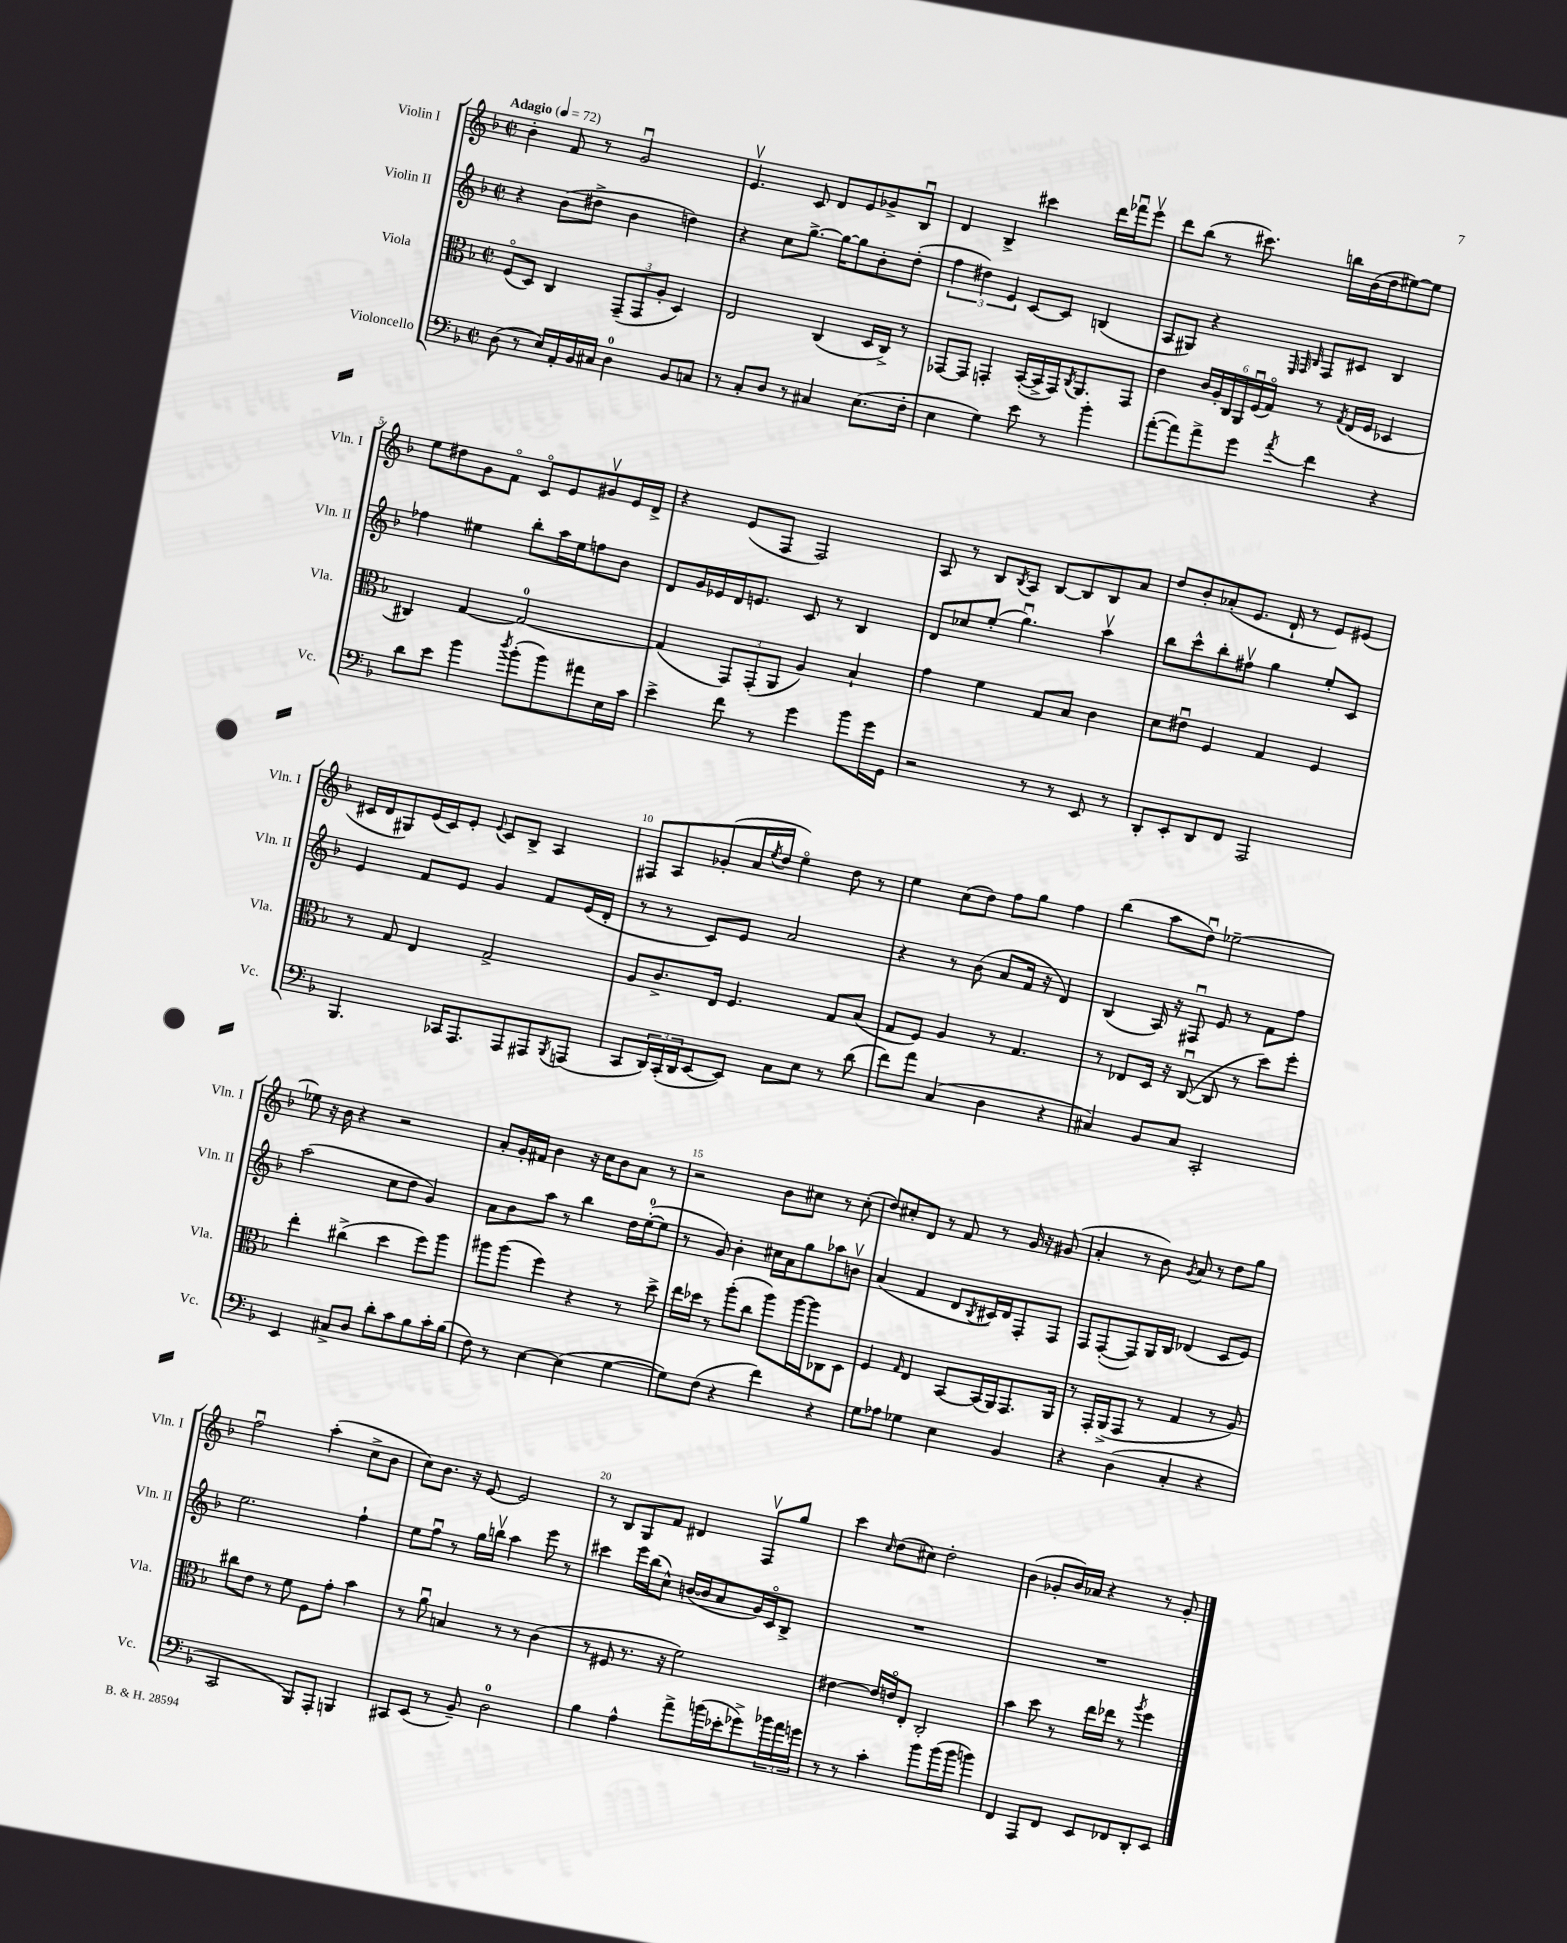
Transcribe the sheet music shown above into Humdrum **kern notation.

**kern	**kern	**kern	**kern
*staff4	*staff3	*staff2	*staff1
*clefF4	*clefC3	*clefG2	*clefG2
*k[b-]	*k[b-]	*k[b-]	*k[b-]
*M2/2	*M2/2	*M2/2	*M2/2
*met(c|)	*met(c|)	*met(c|)	*met(c|)
*MM72	*MM72	*MM72	*MM72
(8D	(8Fo	4r	4b-'
8r	8D)	.	.
16E)	4C	(8b-	8f
16AA'	.	.	.
16BB-	.	8dd#^	8r
16C#	.	.	.
4D	(12GG~	4b-	2gu
.	12GG	.	.
.	12A'	.	.
8BB-	4D)	4dd)	.
8C	.	.	.
=	=	=	=
8r	2E	4r	4.ev
8C'	.	.	.
8D	.	8cc	.
8r	.	[8.gg^	8c
4C#	(4C	.	8d
.	.	16gg_	.
.	.	8gg]	8e
(8.E	16D	8b-'	8g-^
.	16C^)	.	.
.	8r	(8dd'	8B-u
16F'	.	.	.
=	=	=	=
4E	[8GG-	6ff	4d
.	8GG-]	.	.
.	.	6dd#)	.
4G)	4GG'	.	4B-^
.	.	6e	.
8e	([16BB-'	[8c	4ccc#
.	16BB-^]	.	.
8r	16GG)	8c]	.
.	8qC	.	.
.	8.AA	.	.
4b-'	.	(4B	16ddd
.	.	.	16fff-u
.	8GG	.	8eeev
=	=	=	=
([8a'	4e	8A	8ddd
8a])	.	8G#)	(8bb-
8a^	24c	4r	8r
.	24A'	.	.
.	24C	.	.
8g	24AA	.	8.ccc#)
.	(24Fu	.	.
.	24Go)	.	.
.	.	32qqE	.
.	.	32qqF	.
8qa	.	32qqB-	.
4f	8r	8F	.
.	.	.	16bb
.	8qG	.	.
.	(16E	8c#	(16b-
.	16F	.	16dd
4r	4D-	4B-	[8ee#)
.	.	.	8ee#]
=	=	=	=
8d	4C#)	4ff-	8ee
8e	.	.	8dd#
4b-	[4G	4ee#	8g
.	.	.	8fo
8qdd	.	.	.
(8b-'	2G_	8bb-'	8co
8b-)	.	16aa	8e
.	.	16ee#	.
8a#	.	8ff	8g#v
16E	.	8b-	16e
16c	.	.	16d^
=	=	=	=
4e^	(4G]	8d	4r
.	.	16g	.
.	.	16e-	.
8f	12GG)	16d	(8e
.	.	8.e	.
.	(12GG'	.	.
8r	.	.	8F
.	12AA	.	.
4g	4A)	8c	2F)
.	.	8r	.
8b-	4B-`	4B-	.
16g	.	.	.
16GG	.	.	.
=	=	=	=
2r	4g	8d	8A
.	.	8cc-	8r
.	4f	(8ee'	8B-
.	.	.	8qB-
.	.	4.ggu)	8A
8r	8G	.	[8B-
8r	8B-	.	8B-]
8EE	4c	4aav	8B-
8r	.	.	8a
=	=	=	=
8DD'	8d	8bb-	8dd
8EE'	8e#u	8ccc^^	8b-'
8DD	4F	8bb-'	(8a-'
8FF	.	8ff#v	8.e
2AAA	4G	4gg	.
.	.	.	16d`
.	.	.	8r
.	4F	8ee'	8e)
.	.	8c	(8e#
=	=	=	=
4.BBB-	8r	4e	16c#
.	.	.	16d
.	8G	.	8G#)
.	4E	8f	(16e
.	.	.	16c#)
16CC-	.	8e	8e'
8.AAA	.	.	.
.	.	.	8qqe
.	2G^	4g	8c#
8AAA	.	.	8B-^
8AAA#	.	8f	4A
8qBBB-	.	.	.
(8AAA	.	(16e	.
.	.	16d'	.
=	=	=	=
8CC	8A	8r	8F#
24DD)	8.c^	8r	8A
(24CC'	.	.	.
24DD	.	.	.
[8EE	.	8c)	(8g-'
.	16E	.	.
8EE])	4.F	8e	16a
.	.	.	8qee
.	.	.	16dd
8C	.	2a	4eeo)
8E	.	.	.
8r	8G	.	8dd
(8d	(8B-	.	8r
=	=	=	=
8f)	8G	4r	4ee
8a	8F)	.	.
(4C	4A	8r	(8cc
.	.	(8b-	8dd)
4D	8r	8a	8ff
.	4.G	16f	8gg
.	.	16r	.
4r	.	4d)	4ff
=	=	=	=
4C#)	8r	(4B-	(4bb-
.	8E-	.	.
8BB-	16D	16A)	8aa
.	16r	16r	.
8C#	([8Cu	8F#u	8ddu)
2CC'	8C]	8e	[2ee-~
.	8r	8r	.
.	8dd)	8f	.
.	8ff'	8ff	.
=	=	=	=
4EE	4ee'	(2aa	8ee-]
.	.	.	16r
.	.	.	16b-
8C#^	(4cc#^	.	4r
8D	.	.	.
8d'	4dd	8cc	2r
8c	.	8dd	.
8B-	8ff)	4g)	.
16c'	8aa	.	.
(16B-	.	.	.
=	=	=	=
8F)	8aa#	8a	8a'
8r	(8aa#	8b-	16g'
.	.	.	16f#
[4E	4ff)	8aa	4b-
.	.	8r	.
(4E]	4r	4bb-	16r
.	.	.	16cc
.	.	.	8b-
[4G	8r	16dd	8a
.	.	([16ee'	.
.	8dd^	8ee]	8r
=	=	=	=
8G])	16ee	8r	2r
.	16dd-	.	.
(8F	8r	8g)	.
4r	(8aa'	4b-'	.
.	8cc	.	.
4f)	8aa)	16cc#	8b-
.	.	16a	.
.	[16aa	8gg	8cc#
.	16aa]	.	.
4r	8C-	8aa-	8r
.	8D	8bv	(8cc#'
=	=	=	=
8G	4F	(4a	8dd)
8A-	.	.	8cc#'
.	16qqG	.	.
4G-	4E	4f	8d
.	.	.	8r
4E	[8BB-	8d	8f
.	.	8qB-	.
.	(16BB-]	16c#)	8r
.	16AA)	16d	.
4BB-	8.GG	8F'	16g
.	.	.	16r
.	.	8F	(8g#
.	16AA	.	.
=	=	=	=
4r	8r	8F	4a'
.	16GG'	([8F'	.
.	(16AA^	.	.
(4D	8GG	8F])	8r
.	8r	16G	8b-)
.	.	16B-	.
.	.	.	8qg
4C'	4G	(4d-	8a
.	.	.	8r
4r	8r	8c	8dd
.	8A)	8e)	8gg
=	=	=	=
2CC	8cc#	2.ee	2ffu
.	8e	.	.
.	8r	.	.
.	8f	.	.
8BBB-)	8F	.	(4aa'
8AAA'	8g'	.	.
4BBB	4b-	4ff`	8cc^
.	.	.	8b-
=	=	=	=
8CC#	8r	8ee	8cc)
(8EE	8au	8ffu	8.b-
8r	4B	8r	.
.	.	.	16r
8BB-~)	.	16gg	[8e
.	.	16bbv	.
2D	8r	4aa	2e]
.	8r	.	.
.	(4c	8eee	.
.	.	8r	.
=	=	=	=
4B-	8r	4ccc#	8r
.	8F#	.	8B-
4A^^	8.r	16eee	8G
.	.	(16bb-	.
.	.	8cc^^)	8f
.	16r	.	.
8a^	2f)	([16b	4d#
.	.	16b]	.
(16b	.	8a	.
16e-'	.	.	.
8g-^)	.	16g)	8Fv
.	.	16co	.
24b-	.	8B-^	8gg
24a	.	.	.
24g	.	.	.
=	=	=	=
8r	[4e#	1r	4ccc
8r	.	.	.
.	.	.	16qqcc
4c'	16e#]	.	(8dd
.	16eo	.	.
.	8E'	.	8cc#)
8b-	2C'	.	2dd'
(16b-	.	.	.
16b-	.	.	.
4b)	.	.	.
=	=	=	=
4FF	4b-	1r	(4b-
8AAA	8dd	.	8g-'
8FF	8r	.	16b-)
.	.	.	16a-
8EE	16ee	.	4r
.	16ee-	.	.
8FF-	8r	.	.
.	8qaa	.	.
8DD'	4ff	.	8r
8EE	.	.	8g-'
==	==	==	==
*-	*-	*-	*-
